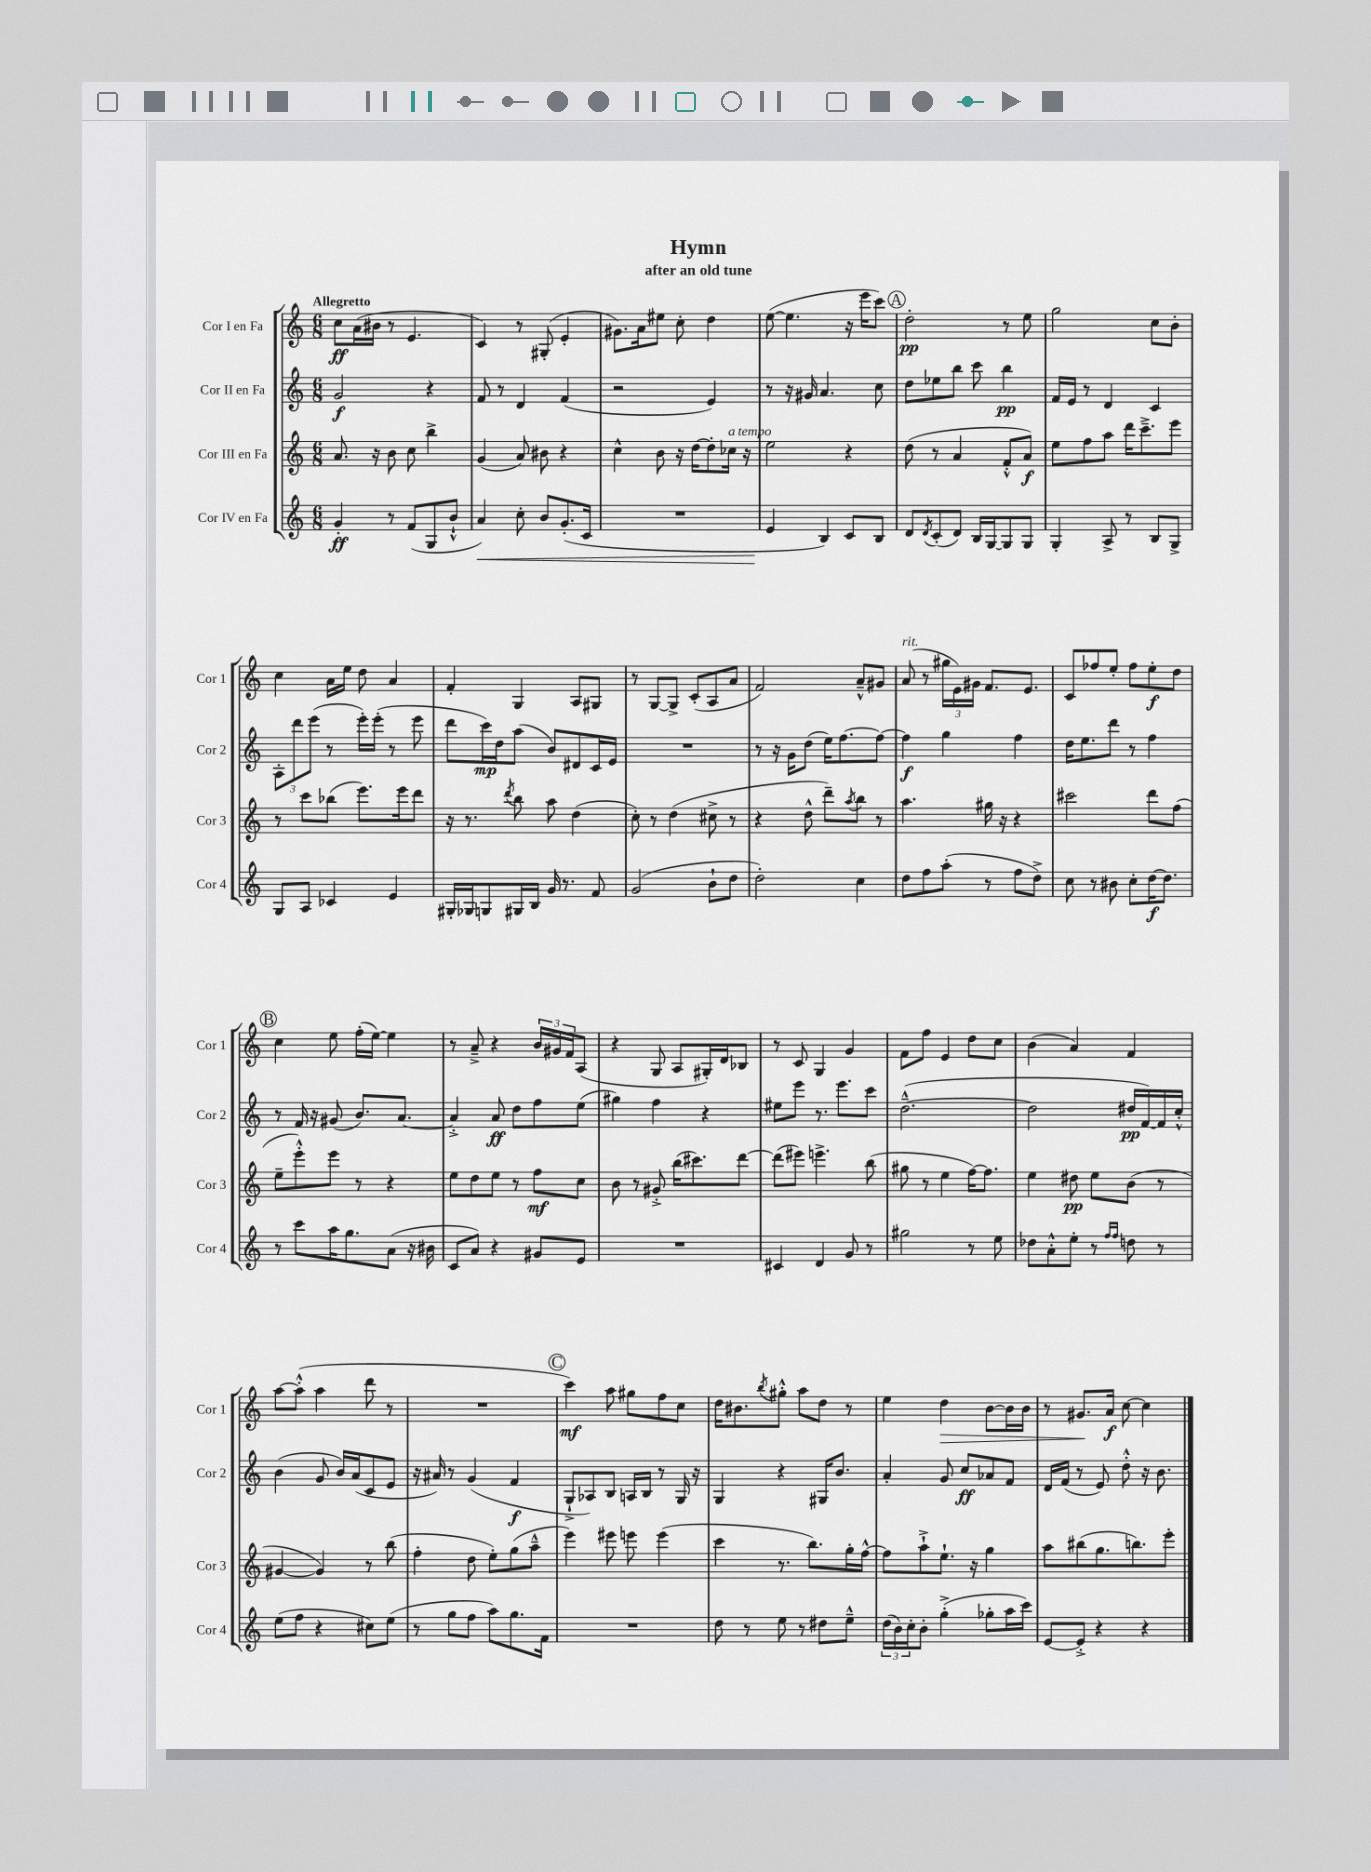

**kern	**dynam	**kern	**dynam	**kern	**dynam	**kern	**dynam
*part4	*part4	*part3	*part3	*part2	*part2	*part1	*part1
*staff4	*staff4	*staff3	*staff3	*staff2	*staff2	*staff1	*staff1
*I"Cor IV en Fa	*	*I"Cor III en Fa	*	*I"Cor II en Fa	*	*I"Cor I en Fa	*
*I'Cor 4	*	*I'Cor 3	*	*I'Cor 2	*	*I'Cor 1	*
*clefG2	*	*clefG2	*	*clefG2	*	*clefG2	*
*k[]	*	*k[]	*	*k[]	*	*k[]	*
*M6/8	*	*M6/8	*	*M6/8	*	*M6/8	*
=1	=1	=1	=1	=1	=1	=1	=1
!	!	!	!	!	!	!LO:TX:a:B:t=Allegretto	!
4g'/	ff	8.a/	.	2g/	f	8cc\L	ff
.	.	.	.	.	.	(16a\L	.
.	.	16r	.	.	.	16b#X\JJ	.
8r	.	8b\	.	.	.	8r	.
(8f/L	.	8cc\	.	.	.	4.e/	.
8G/	.	4bb^\	.	4r	.	.	.
8b`^^/J	.	.	.	.	.	.	.
=2	=2	=2	=2	=2	=2	=2	=2
!	!LO:HP:b	!	!	!	!	!	!
4a/)	<	(4g/	.	8f/	.	4c/)	.
.	.	.	.	8r	.	.	.
8cc'\	.	8a/)	.	4d/	.	8r	.
8b/L	.	8b#X\	.	.	.	(8G#X'/	.
(8.g'/	.	4r	.	(4f/	.	4e'/	.
16c/Jk	.	.	.	.	.	.	.
=3	=3	=3	=3	=3	=3	=3	=3
2.r	.	4cc^^\	.	2r	.	8.g#X\L)	.
.	.	.	.	.	.	16a\k	.
.	.	8b\	.	.	.	8ee#X\J	.
.	.	16r	.	.	.	8cc'\	.
.	.	[16dd\KL	.	.	.	.	.
.	.	8dd'\]	.	4e/)	.	4dd\	.
!	!	!LO:TX:a:i:t=a tempo	!	!	!	!	!
.	.	16cc-X\Jk	.	.	.	.	.
.	.	16r	.	.	.	.	.
=4	=4	=4	=4	=4	=4	=4	=4
4e/	.	2ee\	.	8r	.	([8ee\	.
.	.	.	.	16r	.	4.ee\]	.
.	.	.	.	16g#X/	.	.	.
4B/)	[	.	.	4.a/	.	.	.
8c/L	.	4r	.	.	.	16r	.
.	.	.	.	.	.	16eee\KL	.
8B/J	.	.	.	8cc\	.	8ccc\J)	.
!!LO:REH:place=s1:t=A
=5	=5	=5	=5	=5	=5	=5	=5
8d/L	.	(8dd\	.	8dd\L	.	2dd'\	pp
8qd/	.	.	.	.	.	.	.
(8c'/	.	8r	.	8ee-X\	.	.	.
8d/J)	.	4a/	.	8bb\J	.	.	.
16B/LL	.	.	.	8ccc\	.	.	.
[16G/J	.	.	.	.	.	.	.
8G/]	.	8f'^^/L	.	4bb\	pp	8r	.
8G/J	.	8a/J)	f	.	.	8ee\	.
=6	=6	=6	=6	=6	=6	=6	=6
4G'/	.	8ee\L	.	16f/LL	.	2gg\	.
.	.	.	.	16e/JJ	.	.	.
.	.	8ff\	.	8r	.	.	.
8A^/	.	8aa\J	.	4d/	.	.	.
8r	.	16ddd\KL	.	.	.	.	.
.	.	8.ccc~^\	.	.	.	.	.
8B/L	.	.	.	4c/	.	8cc\L	.
8G^/J	.	8eee\J	.	.	.	8b'\J	.
!!LO:LB:g=z
=7	=7	=7	=7	=7	=7	=7	=7
8G/L	.	8r	.	12A'\L	.	4cc\	.
.	.	.	.	12ddd\	.	.	.
8A/J	.	8ccc\L	.	.	.	.	.
.	.	.	.	(12eee\J	.	.	.
4c-X/	.	(8bb-X\J	.	8r	.	16a\LL	.
.	.	.	.	.	.	16ee\JJ	.
.	.	8.eee\L)	.	16eee'\LL)	.	8dd\	.
.	.	.	.	(16eee'\JJ	.	.	.
4e/	.	.	.	8r	.	4a/	.
.	.	16eee\k	.	.	.	.	.
.	.	8ddd\J	.	8eee\	.	.	.
=8	=8	=8	=8	=8	=8	=8	=8
16G#X'/LL	.	16r	.	8ddd\L	.	4f'/	.
16G-X/J	.	8.r	.	.	.	.	.
8Gn/	.	.	.	16ccc\L)	mp	.	.
.	.	.	.	16dd\J	.	.	.
.	.	8qddd/	.	.	.	.	.
16G#X/L	.	8bb\	.	(8aa\J	.	4G/	.
16B/JJ	.	.	.	.	.	.	.
16g/	.	8aa\	.	8b/L)	.	.	.
8.r	.	.	.	.	.	.	.
.	.	(4dd\	.	8d#X/	.	8A/L	.
8f/	.	.	.	16c/L	.	8G#X/J	.
.	.	.	.	16e/JJ	.	.	.
=9	=9	=9	=9	=9	=9	=9	=9
(2g/	.	8cc'\)	.	2.r	.	8r	.
.	.	8r	.	.	.	[8G/L	.
.	.	(4dd\	.	.	.	8G^/J]	.
.	.	.	.	.	.	(8c'/L	.
8b`\L	.	8cc#X^\	.	.	.	8A/	.
8dd\J	.	8r	.	.	.	8a/J	.
=10	=10	=10	=10	=10	=10	=10	=10
2dd'\)	.	4r	.	8r	.	2f/)	.
.	.	.	.	16r	.	.	.
.	.	.	.	16g\KL	.	.	.
.	.	8dd^^\	.	(8dd\J	.	.	.
.	.	8ddd~\L)	.	16ee\KL)	.	.	.
.	.	.	.	[8.ff\	.	.	.
.	.	8qaa/	.	.	.	.	.
4cc\	.	8bb\J	.	.	.	8a~^^/L	.
.	.	8r	.	8ff\J_	.	8g#X/J	.
=11	=11	=11	=11	=11	=11	=11	=11
!	!	!	!	!	!	!LO:TX:a:i:t=rit.	!
8dd\L	.	4.aa\	.	4ff\]	f	(8a/	.
8ff\	.	.	.	.	.	8r	.
(8aa'\J	.	.	.	4gg\	.	24gg#X\LL	.
.	.	.	.	.	.	24e\)	.
.	.	.	.	.	.	24g#X\JJ	.
8r	.	16gg#X\	.	.	.	8.f/L	.
.	.	16r	.	.	.	.	.
8ff\L	.	4r	.	4ff\	.	.	.
.	.	.	.	.	.	8.e/J	.
8dd^\J)	.	.	.	.	.	.	.
=12	=12	=12	=12	=12	=12	=12	=12
8cc\	.	2ccc#X\	.	16dd\KL	.	8c/L	.
.	.	.	.	8.ee\	.	.	.
8r	.	.	.	.	.	8ff-X/	.
8b#X\	.	.	.	8ddd\J	.	8ee'/J	.
8cc'\L	.	.	.	8r	.	8ff-\L	.
[16dd\K	f	8ddd\L	.	4ff\	.	8ee'\	f
8.dd\J]	.	.	.	.	.	.	.
.	.	(8ff\J	.	.	.	8dd\J	.
!!LO:LB:g=z
!!LO:REH:place=s1:t=B
=13	=13	=13	=13	=13	=13	=13	=13
8r	.	8ee~\L	.	8r	.	4cc\	.
8ccc\L	.	8eee'^^\)	.	16f/	.	.	.
.	.	.	.	16r	.	.	.
16aa\K	.	8eee\J	.	(8g#X/	.	8ee\	.
8.gg\	.	.	.	.	.	.	.
.	.	8r	.	8.b/L)	.	(16ff'\LL	.
.	.	.	.	.	.	[16ee\JJ)	.
(8a\J	.	4r	.	.	.	4ee\]	.
.	.	.	.	[8.a/J	.	.	.
16r	.	.	.	.	.	.	.
16b#X\	.	.	.	.	.	.	.
=14	=14	=14	=14	=14	=14	=14	=14
8c/L	.	8ee\L	.	4a'^/]	.	8r	.
8a/J)	.	8dd\	.	.	.	8a~^/	.
4r	.	8ee\J	.	8a/	ff	4r	.
.	.	8r	.	8dd\L	.	.	.
8g#X/L	.	8ff\L	mf	8ff\	.	24b/LL	.
.	.	.	.	.	.	24g#X/	.
.	.	.	.	.	.	24f/J	.
8e/J	.	8cc\J	.	(8ee\J	.	(8A/J	.
=15	=15	=15	=15	=15	=15	=15	=15
2.r	.	8b\	.	4gg#X\)	.	4r	.
.	.	8r	.	.	.	.	.
.	.	8g#X'^/	.	4ff\	.	8G/	.
.	.	(16bb\KL	.	.	.	8A/L	.
.	.	8.ccc#X\)	.	.	.	.	.
.	.	.	.	4r	.	16G#X'/L)	.
.	.	.	.	.	.	16d/J	.
.	.	[8ddd\J	.	.	.	8B-X/J	.
=16	=16	=16	=16	=16	=16	=16	=16
4c#X/	.	(8ddd\L]	.	8ee#X\L	.	8r	.
.	.	8eee#X\J)	.	8eee\J	.	8c/	.
4d/	.	4.eeen^\	.	8.r	.	4G/	.
.	.	.	.	8.eee\L	.	.	.
8g/	.	.	.	.	.	4g/	.
8r	.	(8bb\	.	8ccc\J	.	.	.
=17	=17	=17	=17	=17	=17	=17	=17
2gg#X\	.	8gg#X\	.	([2.dd~^^\	.	8f\L	.
.	.	8r	.	.	.	8ff\J	.
.	.	4ee\	.	.	.	4e/	.
8r	.	[16ff\KL)	.	.	.	8dd\L	.
.	.	8.ff\J]	.	.	.	.	.
8ee\	.	.	.	.	.	8cc\J	.
=18	=18	=18	=18	=18	=18	=18	=18
8dd-X\L	.	4ee\	.	2dd\]	.	(4b\	.
8a'^^\	.	.	.	.	.	.	.
8ee'\J	.	8dd#X\	pp	.	.	4a/)	.
8r	.	8ee\L	.	.	.	.	.
16qqff/LL	.	.	.	.	.	.	.
16qqff/JJ	.	.	.	.	.	.	.
8ddn\	.	(8b\J	.	16dd#X/LL	pp	4f/	.
.	.	.	.	[16f/)	.	.	.
8r	.	8r	.	16f/]	.	.	.
.	.	.	.	16cc'^^/JJ	.	.	.
!!LO:LB:g=z
=19	=19	=19	=19	=19	=19	=19	=19
(8ee\L	.	[4g#X/	.	(4b\	.	[8aa\L	.
8ff\J	.	.	.	.	.	(8aa'^^\J]	.
4r	.	4g#/])	.	8g/	.	4aa\	.
.	.	.	.	16b/LL)	.	.	.
.	.	.	.	(16a/J	.	.	.
8cc#X\L)	.	8r	.	8c/	.	8ddd\	.
(8ee\J	.	(8bb\	.	8e/J	.	8r	.
=20	=20	=20	=20	=20	=20	=20	=20
8r	.	4ff'\	.	16r	.	2.r	.
.	.	.	.	16a#X/)	.	.	.
8gg\L	.	.	.	8r	.	.	.
8ff\J	.	8dd\	.	(4g/	.	.	.
8aa\L)	.	8ee'\L)	.	.	.	.	.
8.gg\	.	(8gg\	.	4f/	f	.	.
.	.	8aa~^^\J	.	.	.	.	.
16f\Jk	.	.	.	.	.	.	.
!!LO:REH:place=s1:t=C
=21	=21	=21	=21	=21	=21	=21	=21
2.r	.	4eee\)	.	8G`^/L	.	4ccc\)	mf
.	.	.	.	8A-X/)	.	.	.
.	.	8eee#X\	.	8B/J	.	8aa\	.
.	.	8eeen\	.	16An/LL	.	8gg#X\L	.
.	.	.	.	16B/JJ	.	.	.
.	.	(4eee\	.	8r	.	8ff\	.
.	.	.	.	16G/	.	8cc\J	.
.	.	.	.	16r	.	.	.
=22	=22	=22	=22	=22	=22	=22	=22
8dd\	.	4ccc\	.	4G/	.	16dd\KL	.
.	.	.	.	.	.	8.b#X\	.
8r	.	.	.	.	.	.	.
.	.	.	.	.	.	8qbb/	.
8ee\	.	8.r	.	4r	.	8gg#X'^^\J	.
8r	.	.	.	.	.	8aa\L	.
.	.	8.bb\L)	.	.	.	.	.
8dd#X\L	.	.	.	16G#X/KL	.	8dd\J	.
.	.	.	.	8.b/J	.	.	.
8ee~^^\J	.	16gg'\L	.	.	.	8r	.
.	.	[16ff^^\JJ	.	.	.	.	.
=23	=23	=23	=23	=23	=23	=23	=23
(24dd\LL	.	8ff\L]	.	4a'/	.	4ee\	.
24b\)	.	.	.	.	.	.	.
24cc'\J	.	.	.	.	.	.	.
8b'\J	.	8aa`^\	.	.	.	.	.
!	!	!	!	!	!	!	!LO:HP:b
(4gg'^\	.	8.ee`\J	.	8g/	.	4dd\	>
.	.	.	.	8cc/L	ff	.	.
.	.	16r	.	.	.	.	.
8gg-X'\L	.	4gg\	.	8a-X/	.	[8b\L	.
16aa\L	.	.	.	8f/J	.	16b\L]	.
16ccc\JJ)	.	.	.	.	.	16b\JJ	.
=24	=24	=24	=24	=24	=24	=24	=24
[8e/L	.	8aa\L	.	16d/LL	.	8r	.
.	.	.	.	(16f/JJ	.	.	.
8e'^/J]	.	(8bb#X\	.	8r	.	8.g#X/L	.
4r	.	8.gg\	.	8e/)	.	.	.
.	.	.	.	.	.	16a/Jk	] f
.	.	.	.	8dd'^^\	.	[8cc\	.
.	.	8.bbn\)	.	.	.	.	.
4r	.	.	.	16r	.	4cc\]	.
.	.	.	.	8.b\	.	.	.
.	.	8eee'\J	.	.	.	.	.
==	==	==	==	==	==	==	==
*-	*-	*-	*-	*-	*-	*-	*-
